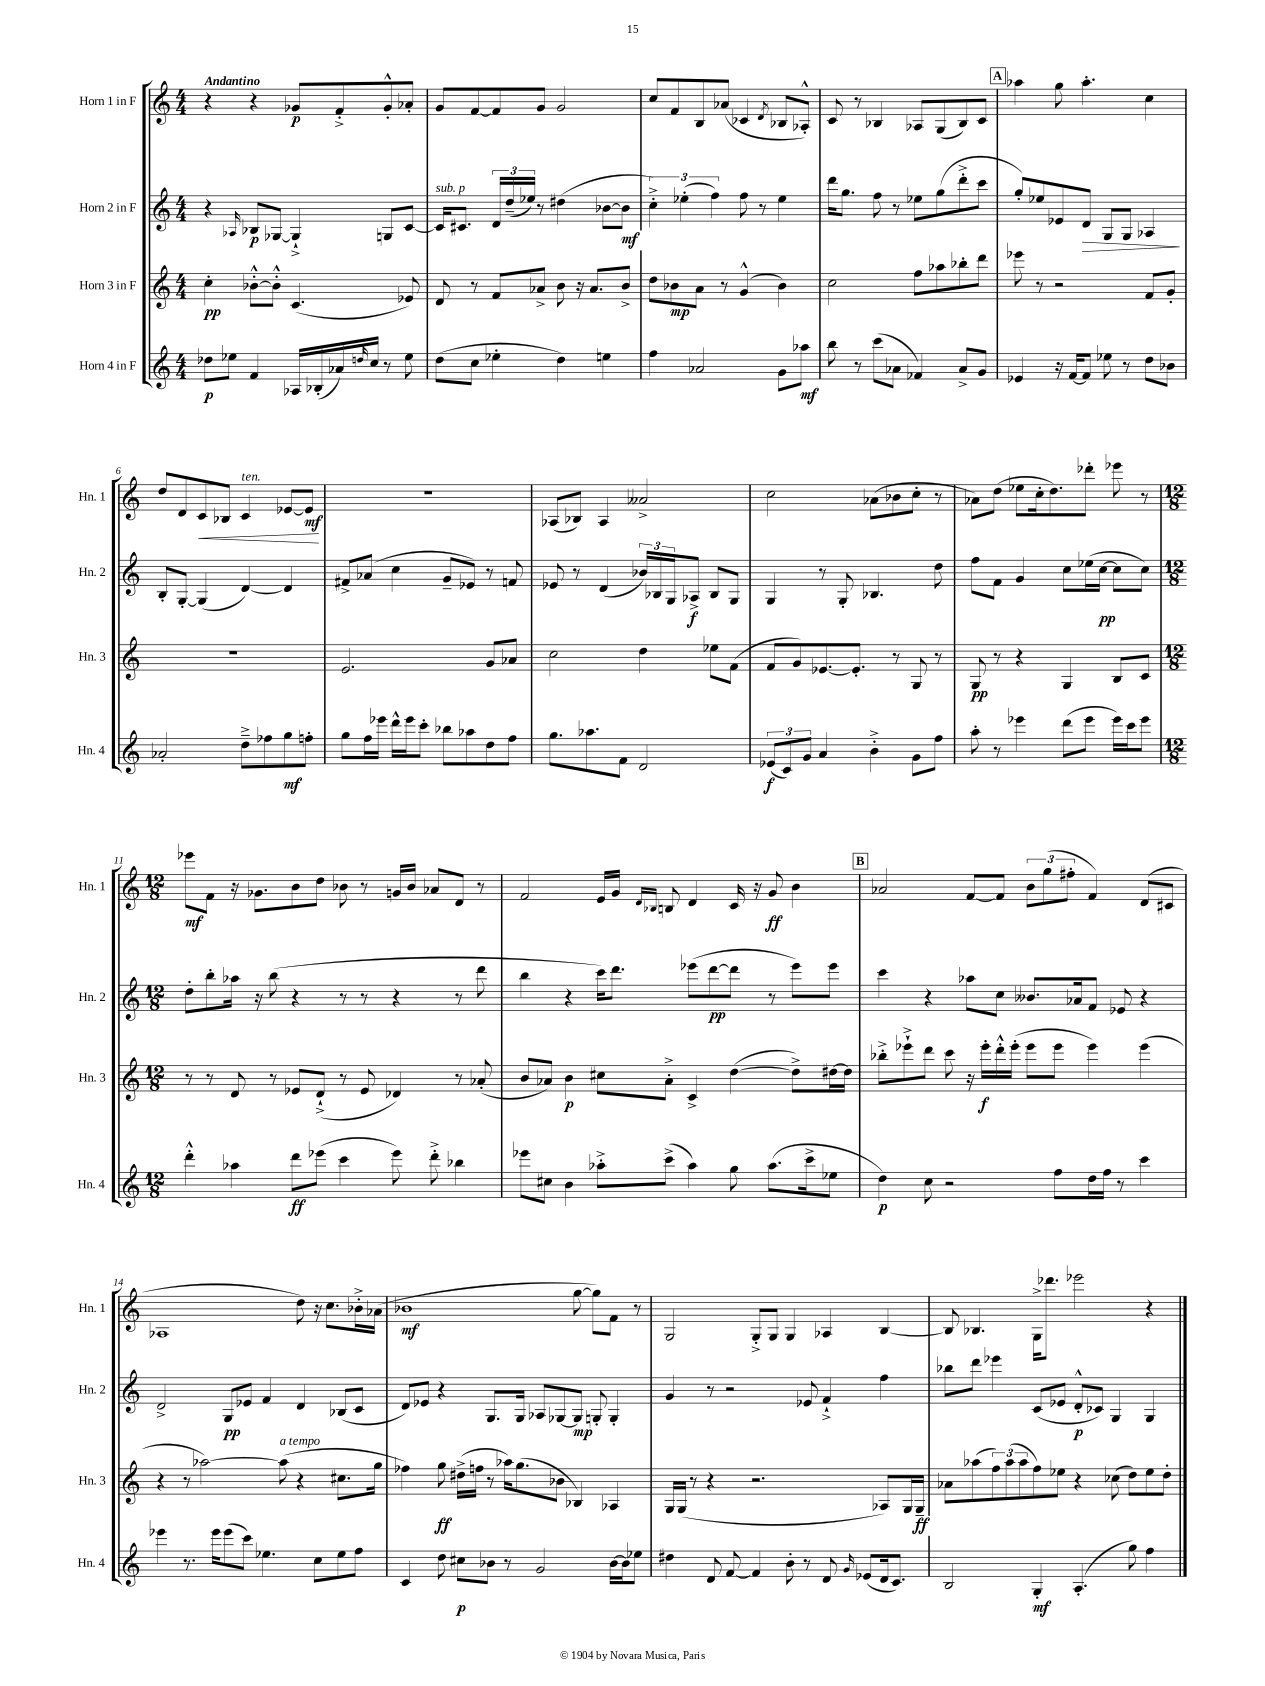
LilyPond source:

<<
\new StaffGroup <<
\new Staff = "s0" \with { instrumentName = "Horn 1 in F" shortInstrumentName = "Hn. 1" } {
    \clef treble \key c \major \numericTimeSignature \time 4/4 \tempo "Andantino"
    r4 r4 ges'8\p f'8-.-> ges'8-.-^ aes'8-. |
    g'8 f'8~ f'8 g'8 g'2 |
    c''8 f'8 b8 aes'8( ces'4 \acciaccatura { d'8 } bes8 aes8-.-^) |
    c'8 r8 bes4 aes8 g8( bes8) c'8 |
    \mark \markup { \box "A" } aes''4 g''8 aes''4.-. c''4 |
    d''8 d'8 c'8\< bes8 c'4^\markup { \italic "ten." } ees'8~ ees'8\mf\! |
    R1 |
    aes8( bes8) aes4 aeses'2-> |
    c''2 aes'8( bes'8 c''8-. r8 |
    aes'8) d''8( ees''8 c''16-. d''8.) des'''8-. ees'''8 r8 |
    \numericTimeSignature \time 12/8 ees'''8\mf f'8 r16 ges'8. b'8 d''8 bes'8 r8 g'16 bes'16 aes'8 d'8 r8 |
    f'2 e'16 g'16 \grace { d'16 bes16 } b8 d'4 c'16 r16 g'8\ff b'4 |
    \mark \markup { \box "B" } aes'2 f'8~ f'8 \tuplet 3/2 { b'8 g''8( fis''8-. } f'4) d'8( cis'8 |
    aes1 d''8) r16 c''8. bes'16-.-> aes'16( |
    bes'1\mf g''8~ g''8) f'8 r8 |
    g2 g8-.-> g8 g4 aes4 b4~ |
    b8 bes4. g16-> des'''8. ees'''2 r4 \bar "|." |
}
\new Staff = "s1" \with { instrumentName = "Horn 2 in F" shortInstrumentName = "Hn. 2" } {
    \clef treble \key c \major \numericTimeSignature \time 4/4
    r4 \grace { aes16 } bes8\p ges8~ ges4-!-> g8 c'8~ |
    c'16^\markup { \italic "sub. p" } cis'8. \tuplet 3/2 { d'16 d''16--( ees''16) } r8 dis''4( bes'8~ bes'8\mf |
    \tuplet 3/2 { c''4-.->) ees''4-.( f''4) } f''8 r8 ees''4 |
    d'''16 g''8. f''8 r8 ees''8 g''8( d'''8-.-> c'''8 |
    \mark \markup { \box "A" } g''8-.) ees''8 ees'8 d'8\> g8 g8 aes4\! |
    b8-. g8~-. g4( d'4~) d'4 |
    fis'8-> aes'8( c''4 g'8-- ees'8) r8 f'8 |
    ees'8 r8 d'4( \tuplet 3/2 { bes'16) bes16 g16 } aes8->\f bes8 g8 |
    g4 r8 g8-. bes4. d''8 |
    f''8 f'8 g'4 c''8 ees''16( c''16~\pp c''8 c''8) |
    \numericTimeSignature \time 12/8 d''8-. b''8-. aes''16 r16 b''8( r4 r8 r8 r4 r8 d'''8 |
    b''4 r4 c'''16) d'''8. ees'''8( d'''8~\pp d'''8 r8 ees'''8) ees'''8 |
    \mark \markup { \box "B" } c'''4 r4 aes''8 c''8 beses'8. aes'16 f'8 ees'8 r4 |
    d'2-> g8\pp ees'8 f'4 d'4 bes8( c'8 |
    d'8) ees'8 r4 g8. g16 aes8 ges8~ ges8\mp g8-. g4-. |
    g'4 r8 r2 ees'8 f'4-!-> f''4 |
    bes''8 d'''8 ees'''4 c'8( ees'8 d'8-.-^\p ces'8) g4 g4 \bar "|." |
}
\new Staff = "s2" \with { instrumentName = "Horn 3 in F" shortInstrumentName = "Hn. 3" } {
    \clef treble \key c \major \numericTimeSignature \time 4/4
    c''4-.\pp bes'8~-.-^ bes'8-.-^ c'4.( ees'8) |
    d'8 r8 f'8 aes'8-> b'8 r16 aes'8. b'8-> |
    d''8 bes'8\mp a'8 r8 g'4-^( bes'4) |
    c''2 f''8 aes''8 bes''8-. d'''8 |
    \mark \markup { \box "A" } ees'''8 r8 r2 f'8 g'8-. |
    R1 |
    e'2. g'8 aes'8 |
    c''2 d''4 ees''8 f'8( |
    f'8 g'8) ees'8.~ ees'8.-. r8 g8 r8 |
    g8\pp r8 r4 g4 b8 c'8 |
    \numericTimeSignature \time 12/8 r8 r8 d'8 r8 ees'8 d'8-!->( r8 ees'8 des'4) r8 aes'8-.( |
    b'8 aes'8) b'4\p cis''8 aes'8-.-> c'4-> d''4~( d''8->) dis''16~ dis''16 |
    \mark \markup { \box "B" } bes''8-.-> ees'''8-!-> d'''8 c'''8 r16 ees'''16-.\f d'''16-.-^ ees'''16-.( ees'''8 ees'''8 ees'''4) ees'''4( |
    r4 r8 aes''2~) aes''8^\markup { \italic "a tempo" }( r4 cis''8. g''16 |
    fes''4) g''8\ff dis''16->( f''16 r8 aes''16) g''8.( bes'8 bes4) aes4 |
    g16 g16( r8 r4 r2. aes8) g16 g16--\ff |
    aes'8 aes''8( \tuplet 3/2 { f''8) aes''8( aes''8 } f''8) ees''8 r4 ces''8( d''8) ees''8 d''8-. \bar "|." |
}
\new Staff = "s3" \with { instrumentName = "Horn 4 in F" shortInstrumentName = "Hn. 4" } {
    \clef treble \key c \major \numericTimeSignature \time 4/4
    des''8\p ees''8 f'4 aes16 bes16-.( aes'16) \grace { d''16 } c''16 r8 ees''8 |
    d''8( c''8 ees''4-. d''4) e''4 |
    f''4 aes'2 g'8 aes''8\mf |
    b''8 r8 c'''8( aes'8 fes'4) aes'8-> g'8 |
    \mark \markup { \box "A" } ees'4 r16 f'16~ f'8 ees''8 r8 d''8 bes'8 |
    aes'2-. d''8---> fes''8 g''8\mf f''8-. |
    g''8 f''16 ees'''16 d'''16-^ ees'''16 c'''8-. bes''8 aes''8 d''8 f''8 |
    g''8. aes''8. f'8 d'2 |
    \tuplet 3/2 { ees'8\f( c'8) g'8 } a'4 b'4-.-> g'8 f''8 |
    a''8-. r8 ees'''4 d'''8( ees'''8 ees'''16) c'''16 ees'''8 |
    \numericTimeSignature \time 12/8 d'''4-.-^ aes''4 d'''8\ff ees'''8( c'''4 ees'''8) d'''8-.-> bes''4 |
    ees'''8 cis''8 b'4 aes''8-.-> c'''8->( aes''4) g''8 aes''8.( c'''16-> ees''8 |
    \mark \markup { \box "B" } d''4\p) c''8 r2 f''8 d''16 f''16 r8 c'''4 |
    ees'''4 r8. ees'''16 ees'''8( c'''8) ees''4. c''8 ees''8 f''8 |
    c'4 d''8 cis''8\p bes'8 r8 g'2 bes'16~ bes'16 ees''8 |
    dis''4 d'8 f'8~ f'4 b'8-. r8 d'8 \grace { g'16 } ees'8( d'16 c'8.) |
    b2 g4-.\mf a4.-.( g''8) f''4 \bar "|." |
}
>>
>>
